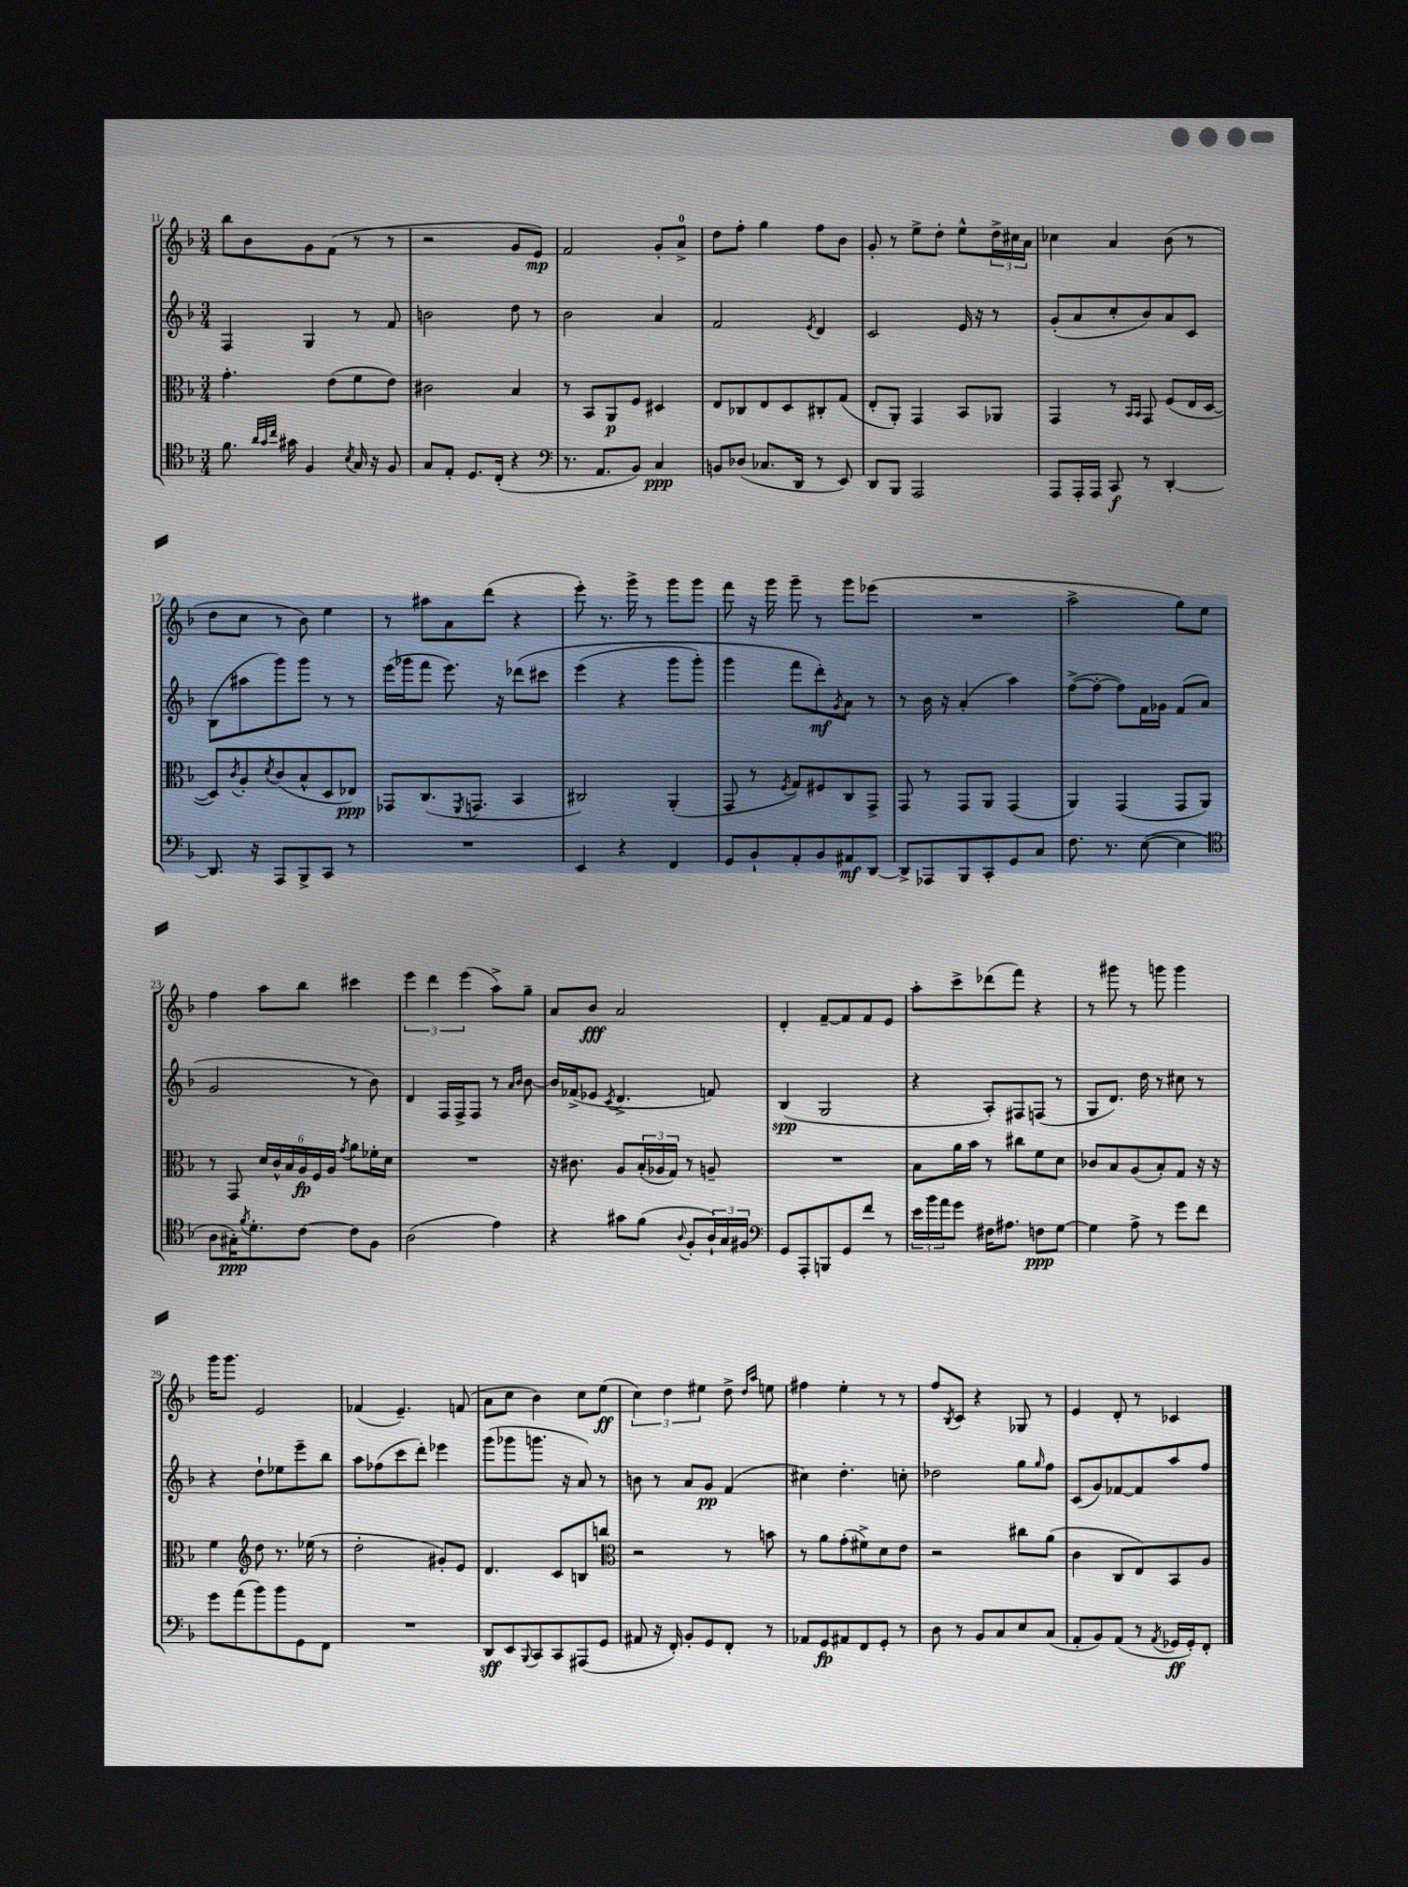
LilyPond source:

<<
\new StaffGroup <<
\new Staff = "s0" {
    \clef treble \key f \major \numericTimeSignature \time 3/4
    bes''8 bes'8 g'8 f'8( r8 r8 |
    r2 g'8 e'8\mp) |
    f'2 g'8-. a'8-0-> |
    d''8 f''8-. g''4 f''8 bes'8 |
    g'8-. r8 e''8-> d''8-. e''8-^ \tuplet 3/2 { d''16-> cis''16 a'16 } |
    ces''4 a'4 bes'8( r8 |
    d''8 c''8 r8 bes'8) e''4 |
    r8 ais''8 a'8 d'''8( r4 |
    e'''8-.) r8. g'''16-> r8 g'''8 g'''8 |
    f'''8 r16 g'''16 g'''8-- r8 g'''8 ees'''8( |
    R2. |
    a''2-> g''8) e''8 |
    f''4 a''8 bes''8 cis'''4 |
    \tuplet 3/2 { e'''4 d'''4 e'''4( } a''8->) g''8-- |
    a'8 bes'8\fff a'2 |
    d'4-. f'8~-- f'8 f'8 e'8 |
    a''8-. c'''8-> des'''8( f'''8) r4 |
    r8 gis'''8 r8 g'''8 g'''4 |
    g'''16 g'''8. e'2 |
    fes'4( e'4.--) f'8( |
    a'8 c''8 bes'4) c''8 e''8\ff( |
    \tuplet 3/2 { c''4) d''4 eis''4 } d''8-> \grace { d''16 a''16 } e''8 |
    fis''4 e''4-. r8 r8 |
    f''8 \acciaccatura { bes8 } c'8 r4 ges8 r8 |
    e'4 d'8-. r8 ces'4 \bar "|." |
}
\new Staff = "s1" {
    \clef treble \key f \major \numericTimeSignature \time 3/4
    f4 g4 r8 f'8 |
    b'2 d''8 r8 |
    bes'2 a'4 |
    f'2 \acciaccatura { e'8 } d'4 |
    c'2 e'16 r16 r8 |
    g'8-.( a'8 c''8-. bes'8) a'8 c'8 |
    bes8( ais''8 g'''8) g'''8 r8 r8 |
    e'''16( ges'''16 f'''8 e'''8.) r16 des'''8\( cis'''8 |
    e'''4( r4 g'''8 g'''8-.) |
    g'''4 f'''8 d'''8-.\mf\) \acciaccatura { g'8 } a'8 r8 |
    r8 bes'16 r16 a'4-.( a''4) |
    f''8~->( f''8~-. f''8) f'16 ges'16 f'8( a'8 |
    g'2 r8 bes'8) |
    d'4 f16 f16-> f8 r8 \grace { a'16 bes'16 } bes'8~ |
    bes'16 fes'16->( ees'8 \acciaccatura { c'8 } d'4.-> f'8) |
    bes4\spp( g2 |
    r4 a8-.) fis8 f8( r8 |
    g8 d'8.) d''16 r8 cis''8 r8 |
    r4 d''8-! ees''8 e'''8-- bes''8 |
    a''8 fes''8( c'''8 d'''8-.) ees'''4 |
    g'''8( ges'''8 g'''8. r16 a'8) r8 |
    b'8 r8 a'8 g'8\pp f'4( |
    cis''4) d''4.-. c''8-. |
    des''2 g''8 \grace { g''16 } f''8 |
    c'8( g'8) fes'8~ fes'8 a''8 f''8 \bar "|." |
}
\new Staff = "s2" {
    \clef alto \key f \major \numericTimeSignature \time 3/4
    g'4.-. e'8( f'8 e'8) |
    cis'2 bes4 |
    r8 bes,8 a,8\p f8 dis4 |
    e8 ces8 e8 d8 cis8-. g8( |
    e8-. a,8-.) g,4 bes,8 aes,8 |
    g,4 r8 \grace { bes,16 bes,16 } g,8 f8( e16 d16~ |
    d8) \acciaccatura { c'8 } a8-. \acciaccatura { d'8 } c'8( bes8-^ d8 ees8\ppp) |
    ges,8 c8.( \acciaccatura { f,8 } g,8. bes,4 |
    cis2) a,4-.( |
    g,8 r8 \acciaccatura { f8 } g8) fis8 c8 g,8-> |
    g,8 r8 g,8 a,8 g,4( |
    a,4) g,4( g,8 a,8) |
    r8 g,8 \tuplet 6/4 { d'16 c'16-^ bes16 a16\fp f16 a16 } \acciaccatura { g'8 } a'8 fes'16-. d'16 |
    R2. |
    r16 cis'8. a8 \tuplet 3/2 { bes16-.( aes16 g16) } r8 a8-- |
    R2. |
    bes8 a'16 bes'16 r8 cis''8 f'8 d'8 |
    ces'8 bes8 a8( bes8-.) g8 r16 r16 |
    f'4 \clef treble d''8 r8. ees''16( r8 |
    d''2-. gis'8-.) e'8 |
    d'4. c'8 b8 b''8 |
    \clef alto r2 r8 b'8 |
    r8 a'8 g'8-.( fis'8->) d'8 e'8 |
    r2 cis''8 a'8( |
    c'4 c8 e8) bes,8 a8 \bar "|." |
}
\new Staff = "s3" {
    \clef tenor \key f \major \numericTimeSignature \time 3/4
    f'8. \grace { a'32 g'32 c''32 } gis'16 f4 \acciaccatura { bes8 } g16 r16 f8 |
    g8 e8-. d8. c16-.( r4 |
    \clef bass r8. a,8. bes,8) c4\ppp |
    b,8 des8( ces8. d,16 r8 e,8) |
    d,8 bes,,8 a,,2 |
    a,,8 a,,16-. a,,16 c,8\f r8 d,4~-. |
    d,8. r16 a,,8 bes,,8-> c,8 r8 |
    R2. |
    e,4 r4 f,4 |
    g,8 bes,8-! a,8-. bes,8 ais,8\mf d,8~ |
    d,8-> aes,,8 bes,,8 c,8-. g,8 c8 |
    f8. r8. e8~( e4 |
    \clef tenor a8 gis16-.\ppp) \acciaccatura { f'8 } d'8.-. c'8~ c'8 f8 |
    a2( e'4) |
    r4 gis'8 f'8( \appoggiatura { a8 } f8-. \tuplet 3/2 { a16-!) g16 fis16 } |
    \clef bass g,8 a,,8-. b,,8 g,8 f'8 r8 |
    \tuplet 3/2 { e'16 bes'16 a'16 } g'8 fis16 ais8. f8\ppp g8~ |
    g4 a8-> r8 g'8 f'8 |
    g'8 a'8( bes'8) bes'8 g,8 f,8 |
    R2. |
    d,8\sff e,8 \appoggiatura { bes,,8 } c,8 c,8 ais,,8( g,8 |
    ais,8 r16 f,16-.) bes,8-. g,8 f,8-. r8 |
    aes,8 g,8\fp ais,8 f,8 g,8-. r8 |
    d8 r8 bes,8 c8 e8 c8( |
    a,8-. bes,8) a,8( r8 \acciaccatura { a,8 } ges,16\ff ges,16-.) f,8-. \bar "|." |
}
>>
>>
\layout { \context { \Score currentBarNumber = #11 } }
